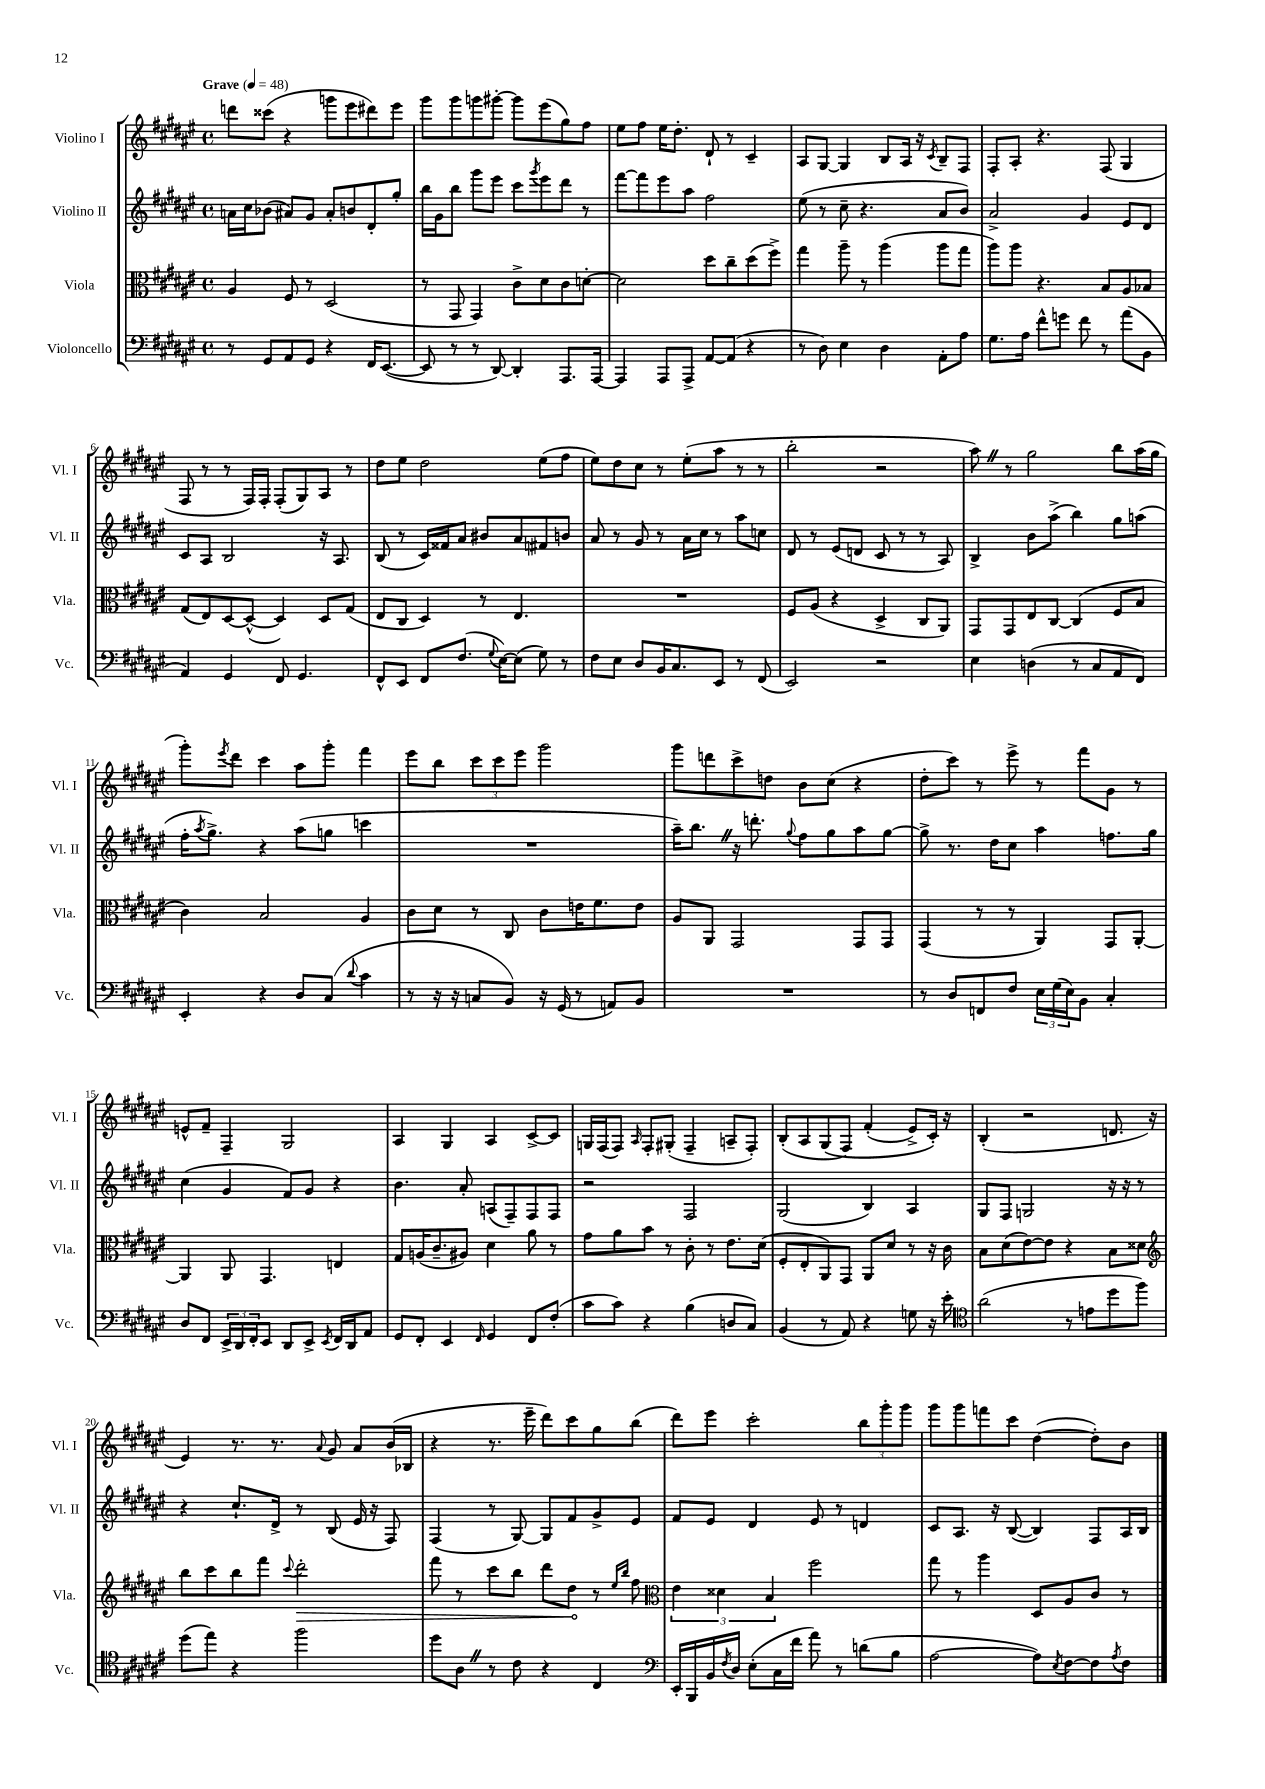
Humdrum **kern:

**kern	**kern	**dynam	**kern	**kern
*part4	*part3	*part3	*part2	*part1
*staff4	*staff3	*staff3	*staff2	*staff1
*I"Violoncello	*I"Viola	*	*I"Violino II	*I"Violino I
*I'Vc.	*I'Vla.	*	*I'Vl. II	*I'Vl. I
*clefF4	*clefC3	*	*clefG2	*clefG2
*k[f#c#g#d#a#e#]	*k[f#c#g#d#a#e#]	*	*k[f#c#g#d#a#e#]	*k[f#c#g#d#a#e#]
*M4/4	*M4/4	*	*M4/4	*M4/4
*met(c)	*met(c)	*	*met(c)	*met(c)
*MM48	*MM48	*	*MM48	*MM48
=1	=1	=1	=1	=1
!	!	!	!	!LO:TX:a:B:t=Grave
8r	4A#/	.	16an\LL	8dddn\L
.	.	.	16cc#\J	.
8GG#/L	.	.	(8b-X\J	(8ccc##X\J
8AA#/	8F#/	.	8a#X/L)	4r
8GG#/J	8r	.	8g#/J	.
4r	(2D#/	.	8a#'/L	8gggn\L
.	.	.	8bn/	8eee#\
16FF#/KL	.	.	8d#'/	8ddd#X\)
([8.EE#/J	.	.	.	.
.	.	.	8gg#'/J	8eee#\J
=2	=2	=2	=2	=2
8EE#/]	8r	.	16bb\LL	8ggg#\L
.	.	.	16g#\J	.
8r	8GG#/	.	8bb\J	8ggg#\
8r	4GG#/)	.	8ggg#\L	8gggn\
[8DD#/)	.	.	8eee#\J	[8ggg#X'\J
4DD#'/]	8c#^\L	.	8ccc#\L	8ggg#\L]
.	.	.	8qggg#/	.
.	8d#\	.	8eee#\	(8eee#\
8.AAA#/L	8c#\	.	8ddd#\J	8gg#\)
.	[8dn'\J	.	8r	8ff#\J
[16AAA#/Jk	.	.	.	.
=3	=3	=3	=3	=3
4AAA#/]	2d\]	.	[8fff#\L	8ee#\L
.	.	.	8fff#\]	8ff#\J
8AAA#/L	.	.	8eee#\	16ee#\KL
.	.	.	.	8.dd#'\J
8AAA#^/J	.	.	8aa#\J	.
[8AA#/L	8dd#\L	.	2ff#\	8d#`/
(8AA#/J]	8cc#~\	.	.	8r
4r	(8dd#\	.	.	4c#~/
.	8ff#^\J)	.	.	.
=4	=4	=4	=4	=4
8r	4gg#\	.	(8ee#\	8A#/L
8D#\)	.	.	8r	[8G#/J
4E#\	8aa#~\	.	8cc#~\	4G#/]
.	8r	.	4.r	.
4D#\	(4aa#\	.	.	8B/L
.	.	.	.	16A#/Jk
.	.	.	.	16r
.	.	.	.	8qc#/
8AA#'\L	8aa#\L	.	8a#/L	8B~/L
8A#\J	8gg#\J	.	8b/J)	8F#/J
=5	=5	=5	=5	=5
8.G#\L	8aa#\L)	.	2a#^/	8F#'/L
.	8aa#\J	.	.	8A#'/J
16A#\Jk	.	.	.	.
8f#^^\L	4.r	.	.	4.r
8gn\J	.	.	.	.
8f#\	.	.	4g#/	.
8r	8B/L	.	.	(8F#/
(8a#\L	8A#/	.	8e#/L	4G#/
8BB\J	8B-X/J	.	8d#/J	.
!!LO:LB:g=z
=6	=6	=6	=6	=6
4AA#/)	(8G#/L	.	8c#/L	8F#/
.	8E#/)	.	8A#/J	8r
4GG#/	[8D#/	.	2B/	8r
.	(8D#^^/J_	.	.	16F#/LL)
.	.	.	.	16F#'/JJ
8FF#/	4D#/])	.	.	(8F#'/L
4.GG#/	.	.	.	8G#/)
.	8D#/L	.	16r	8A#/J
.	.	.	8.A#/	.
.	(8G#/J	.	.	8r
=7	=7	=7	=7	=7
8FF#^^/L	8E#/L	.	(8B/	8dd#\L
8EE#/J	8C#/J	.	8r	8ee#\J
8FF#/L	4D#/)	.	16c#/LL)	2dd#\
.	.	.	16f##X/J	.
(8.F#/J	.	.	8a#/J	.
.	8r	.	8b#X/L	.
8qqG#/	.	.	.	.
[16E#\KL)	.	.	.	.
(8E#\J]	4.E#/	.	8a#/	.
8G#\)	.	.	8f#X/	(8ee#\L
8r	.	.	8bn/J	8ff#\J
=8	=8	=8	=8	=8
8F#\L	1r	.	8a#/	8ee#\L)
8E#\J	.	.	8r	8dd#\
8D#/L	.	.	8g#/	8cc#\J
16BB/K	.	.	8r	8r
8.C#/	.	.	.	.
.	.	.	16a#\LL	(8ee#'\L
.	.	.	16cc#\JJ	.
8EE#/J	.	.	8r	8aa#\J
8r	.	.	8aa#\L	8r
(8FF#/	.	.	8ccn\J	8r
=9	=9	=9	=9	=9
2EE#/)	8F#/L	.	8d#/	2bb'\
.	(8A#/J	.	8r	.
.	4r	.	(8e#/L	.
.	.	.	8dn/J	.
2r	4D#^/	.	8c#/	2r
.	.	.	8r	.
.	8C#/L	.	8r	.
.	8AA#/J)	.	8A#/)	.
=10	=10	=10	=10	=10
4E#\	8GG#/L	.	4B^/	8aa#Z\)
.	8GG#/	.	.	8r
(4Dn\	8E#/	.	8b\L	2gg#\
.	[8C#/J	.	(8aa#^\J	.
8r	(4C#/]	.	4bb\)	.
8C#/L	.	.	.	.
8AA#/	8F#/L	.	8gg#\L	8bb\L
8FF#/J)	8B/J	.	(8aan\J	(16aa#\L
.	.	.	.	16gg#\JJ
!!LO:LB:g=z
=11	=11	=11	=11	=11
4EE#'/	4c#\)	.	16ff#'\KL	8ggg#'\L)
.	.	.	8qaa#/	.
.	.	.	8.gg#^\J)	.
.	.	.	.	8qeee#/
.	.	.	.	8ddd#\J
4r	2B/	.	4r	4ccc#\
8D#/L	.	.	(8aa#\L	8aa#\L
(8C#/J	.	.	8ggn\J	8ggg#'\J
8qqd#/	.	.	.	.
4c#\	4A#/	.	4cccn\	4fff#\
=12	=12	=12	=12	=12
8r	8c#\L	.	1r	8eee#\L
16r	8d#\J	.	.	8bb\J
16r	.	.	.	.
8Cn/L	8r	.	.	12ccc#\L
.	.	.	.	12ccc#\
8BB/J)	8C#/	.	.	.
.	.	.	.	12eee#\J
16r	8c#\L	.	.	2ggg#\
(16GG#/	.	.	.	.
8r	16en\K	.	.	.
.	8.f#\	.	.	.
8AAn/L)	.	.	.	.
8BB/J	8e\J	.	.	.
=13	=13	=13	=13	=13
1r	8A#/L	.	16aa#~\KL)	8ggg#\L
.	.	.	8.bbZ\J	.
.	8AA#/J	.	.	8dddn\
.	2GG#/	.	16r	8ccc#^\
.	.	.	8.dddn'\	.
.	.	.	.	8ddn\J
.	.	.	8qqgg#/	.
.	.	.	8ff#\L	8b\L
.	.	.	8gg#\	(8cc#\J
.	8GG#/L	.	8aa#\	4r
.	8GG#/J	.	[8gg#\J	.
=14	=14	=14	=14	=14
8r	(4GG#/	.	8gg#^\]	8dd#'\L
8D#/L	.	.	8.r	8ccc#\J)
8FFn/	8r	.	.	8r
.	.	.	16dd#\KL	.
8F#/J	8r	.	8cc#\J	8eee#^\
24E#\LL	4AA#/)	.	4aa#\	8r
(24G#\	.	.	.	.
24E#\J)	.	.	.	.
8BB\J	.	.	.	8fff#\L
4C#'/	8GG#/L	.	8.ffn\L	8g#\J
.	[8AA#'/J	.	.	8r
.	.	.	16gg#\Jk	.
!!LO:LB:g=z
=15	=15	=15	=15	=15
8D#/L	4AA#/]	.	(4cc#\	8en^^/L
8FF#/J	.	.	.	8f#~/J
24EE#^/LL	8AA#/	.	4g#/	4F#~/
24DD#/	.	.	.	.
24FF#'/J	.	.	.	.
8EE#/J	4.GG#/	.	.	.
8DD#/L	.	.	8f#/L)	2G#/
8EE#^/J	.	.	8g#/J	.
8qEE#/	.	.	.	.
16FF#/LL	4En/	.	4r	.
16DD#/J	.	.	.	.
8AA#/J	.	.	.	.
=16	=16	=16	=16	=16
8GG#/L	8G#/L	.	4.b\	4A#/
8FF#'/J	(16An/K	.	.	.
.	8.c#~/	.	.	.
4EE#/	.	.	.	4G#/
.	8A#X/J)	.	8a#'/	.
16qqFF#/	.	.	.	.
4GG#/	4d#\	.	(8An/L	4A#/
.	.	.	8F#~/)	.
8FF#/L	8a#\	.	8F#/	[8c#^/L
(8F#'/J	8r	.	8F#/J	8c#/J]
=17	=17	=17	=17	=17
8c#\L	8g#\L	.	2r	16Gn/LL
.	.	.	.	(16F#/J
8c#\J)	8a#\	.	.	8F#/J)
.	.	.	.	16qqA#/
4r	8b\J	.	.	8F#'/L
.	8r	.	.	(8G#X'/J
(4B\	8c#'\	.	2F#/	4F#~/
.	8r	.	.	.
8Dn/L	8.e#\L	.	.	8An~/L
8C#/J)	.	.	.	8F#'/J)
.	(16d#\Jk	.	.	.
=18	=18	=18	=18	=18
(4BB/	8F#'/L	.	(2G#/	(8B'/L
.	8E#'/	.	.	8A#/
8r	8AA#/)	.	.	(8G#/
8AA#/)	8GG#/J	.	.	8F#/J)
4r	8AA#/L	.	4B/)	(4f#'/
.	8d#/J	.	.	.
8Gn\	8r	.	4A#/	8e#^/L)
16r	16r	.	.	16c#'/Jk)
16e#'\	16c#\	.	.	16r
=19	=19	=19	=19	=19
*clefC4	*	*	*	*
(2a#\	8B\L	.	8G#/L	(4B'/
.	(8d#\	.	8F#/J	.
.	[8e#\)	.	2Gn/	2r
.	8e#\J]	.	.	.
8r	4r	.	.	.
8en\L	.	.	.	.
8dd#\	8B\L	.	16r	8.dn/
.	.	.	16r	.
8ff#\J)	8d##X\J	.	8r	.
.	.	.	.	16r
!!LO:LB:g=z
=20	=20	=20	=20	=20
*	*clefG2	*	*	*
(8dd#\L	8bb\L	.	4r	4e#/)
8ee#\J)	8ccc#\	.	.	.
4r	8bb\	.	8.cc#`/L	8.r
.	8fff#\J	.	.	.
.	.	.	16d#^/Jk	8.r
.	8qqccc#/	.	.	.
!	!	!LO:HP:b	!	!
2ff#\	2ddd#'\	>	8r	.
.	.	.	.	8qqa#/
.	.	.	(8B/	8g#/
.	.	.	16e#/	8a#/L
.	.	.	16r	.
.	.	.	8F#/)	(16b/L
.	.	.	.	16B-X/JJ
=21	=21	=21	=21	=21
8dd#\L	8fff#\	.	(4F#/	4r
8A#Z\J	8r	.	.	.
8r	8ccc#\L	.	8r	8.r
8c#\	8bb\J	.	[8G#/)	.
.	.	.	.	16eee#~\
4r	8ddd#\L	.	8G#/L]	8ddd#\L)
.	8dd#\J	.	8f#/	8ccc#\
4C#/	8r	]	8g#^/	8gg#\
.	16qqee#/LL	.	.	.
.	16qqbb/JJ	.	.	.
.	8ff#\	.	8e#/J	(8bb\J
=22	=22	=22	=22	=22
*clefF4	*clefC3	*	*	*
16EE#'/LL	6e#\	.	8f#/L	8ddd#\L)
16BBB/	.	.	.	.
16BB/	.	.	8e#/J	8eee#\J
.	6d##X\	.	.	.
8qF#/	.	.	.	.
16D#/JJ	.	.	.	.
(8E#'\L	.	.	4d#/	2ccc#'\
.	6B/	.	.	.
16C#\L	.	.	.	.
16f#\JJ	.	.	.	.
8a#\)	2ff#\	.	8e#/	.
8r	.	.	8r	.
(8dn\L	.	.	4dn/	12bb\L
.	.	.	.	12ggg#'\
8B\J	.	.	.	.
.	.	.	.	12ggg#\J
=23	=23	=23	=23	=23
[2A#\	8gg#\	.	8c#/L	8ggg#\L
.	8r	.	8.A#/J	8ggg#\
.	4aa#\	.	.	8fffn\
.	.	.	16r	.
.	.	.	([8B/	8ccc#\J
8A#\L])	8D#/L	.	4B/])	([4dd#\
8qE#/	.	.	.	.
[8F#\	8A#/	.	.	.
8F#\]	8c#/J	.	8F#/L	8dd#'\L])
8qA#/	.	.	.	.
8F#\J	8r	.	16A#/L	8b\J
.	.	.	16B/JJ	.
==	==	==	==	==
*-	*-	*-	*-	*-
